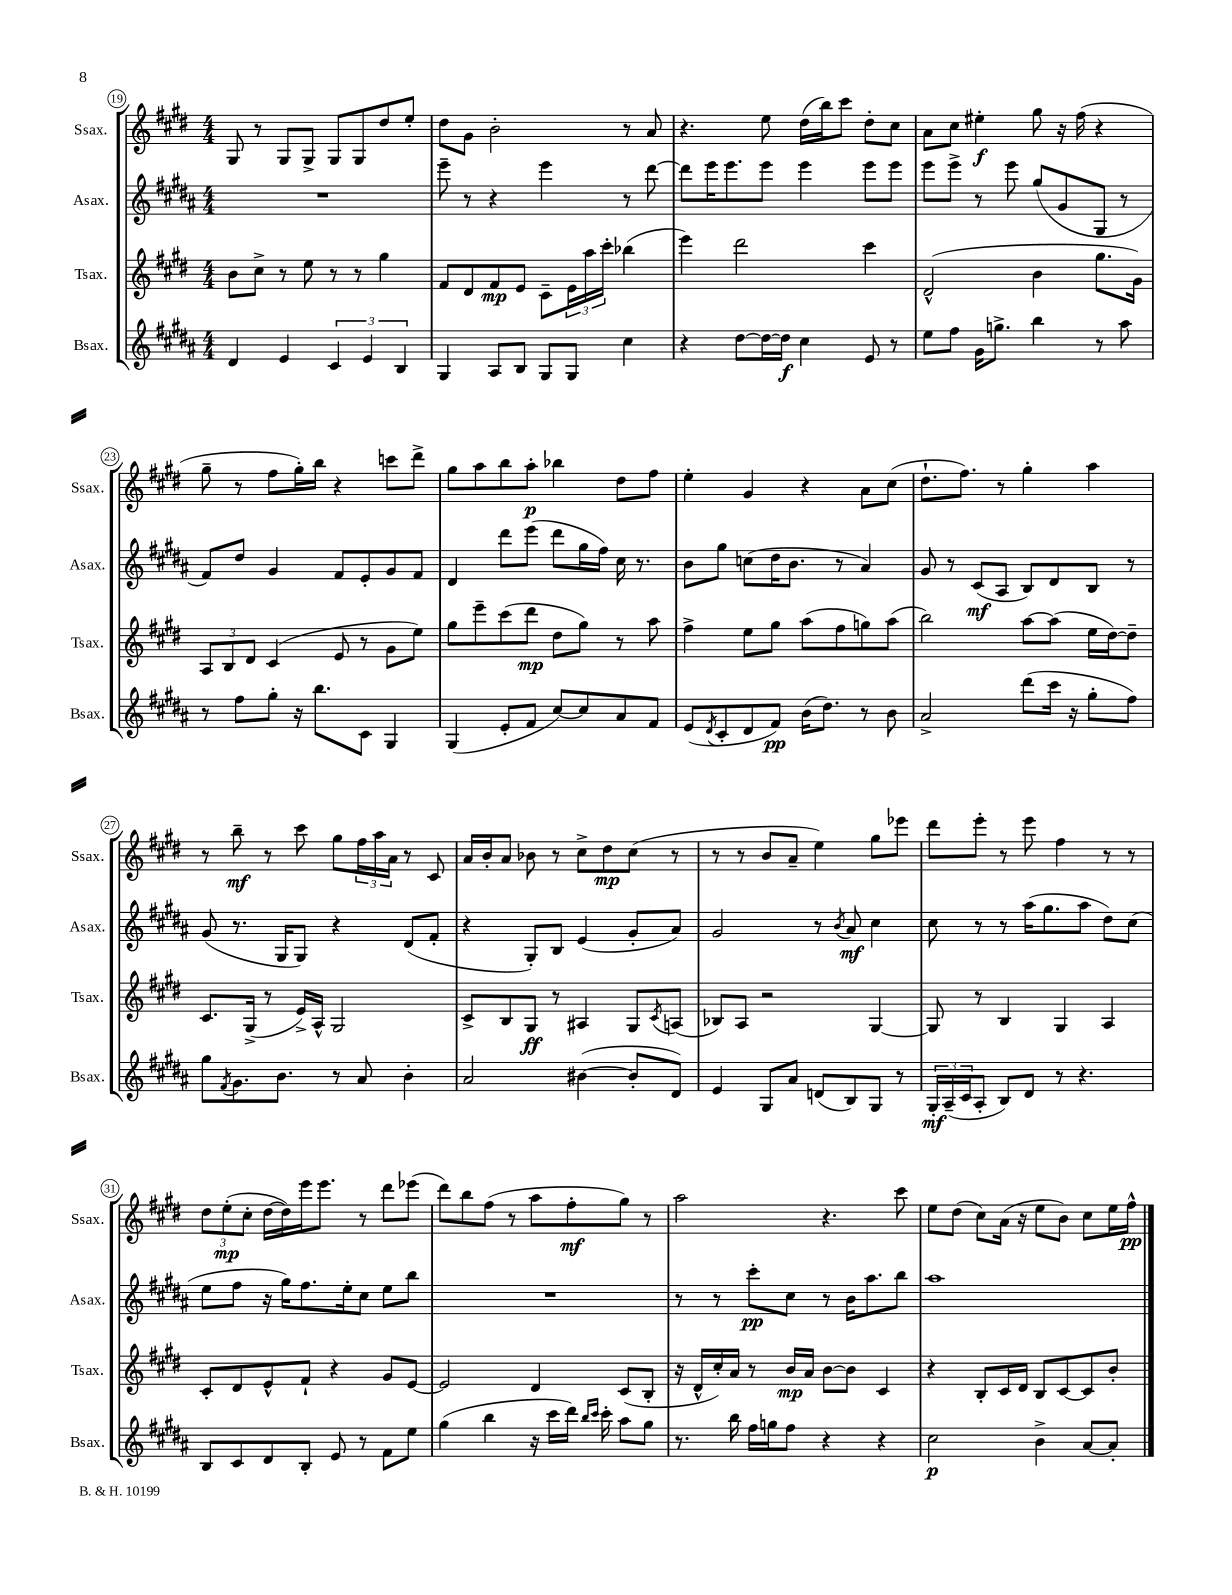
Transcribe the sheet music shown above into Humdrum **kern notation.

**kern	**dynam	**kern	**dynam	**kern	**dynam	**kern	**dynam
*part4	*part4	*part3	*part3	*part2	*part2	*part1	*part1
*staff4	*staff4	*staff3	*staff3	*staff2	*staff2	*staff1	*staff1
*I"Bsax.	*	*I"Tsax.	*	*I"Asax.	*	*I"Ssax.	*
*I'Bsax.	*	*I'Tsax.	*	*I'Asax.	*	*I'Ssax.	*
*clefG2	*	*clefG2	*	*clefG2	*	*clefG2	*
*k[f#c#g#d#a#]	*	*k[f#c#g#d#]	*	*k[f#c#g#d#a#]	*	*k[f#c#g#d#]	*
*M4/4	*	*M4/4	*	*M4/4	*	*M4/4	*
=19	=19	=19	=19	=19	=19	=19	=19
4d#/	.	8b\L	.	1r	.	8G#/	.
.	.	8cc#^\J	.	.	.	8r	.
4e/	.	8r	.	.	.	8G#/L	.
.	.	8ee\	.	.	.	8G#^/J	.
6c#/	.	8r	.	.	.	8G#/L	.
.	.	8r	.	.	.	8G#/	.
6e/	.	.	.	.	.	.	.
.	.	4gg#\	.	.	.	8dd#/	.
6B/	.	.	.	.	.	.	.
.	.	.	.	.	.	8ee'/J	.
=20	=20	=20	=20	=20	=20	=20	=20
4G#/	.	8f#/L	.	8eee~\	.	8dd#\L	.
.	.	8d#/	.	8r	.	8g#\J	.
8A#/L	.	8f#/	mp	4r	.	2b'\	.
8B/J	.	8e/J	.	.	.	.	.
8G#/L	.	8c#~\L	.	4eee\	.	.	.
8G#/J	.	24e\L	.	.	.	.	.
.	.	24aa\	.	.	.	.	.
.	.	24ccc#'\JJ	.	.	.	.	.
4cc#\	.	(4bb-X\	.	8r	.	8r	.
.	.	.	.	[8ddd#\	.	8a/	.
=21	=21	=21	=21	=21	=21	=21	=21
4r	.	4eee\)	.	8ddd#\L]	.	4.r	.
.	.	.	.	16eee\K	.	.	.
.	.	.	.	8.eee\	.	.	.
[8dd#\L	.	2ddd#\	.	.	.	.	.
16dd#\L_	.	.	.	8eee\J	.	8ee\	.
16dd#\JJ]	f	.	.	.	.	.	.
4cc#\	.	.	.	4eee\	.	(16dd#\LL	.
.	.	.	.	.	.	16bb\J)	.
.	.	.	.	.	.	8ccc#\J	.
8e/	.	4ccc#\	.	8eee\L	.	8dd#'\L	.
8r	.	.	.	8eee\J	.	8cc#\J	.
=22	=22	=22	=22	=22	=22	=22	=22
8ee\L	.	(2d#^^/	.	8eee\L	.	8a\L	.
8ff#\J	.	.	.	8eee^\J	.	8cc#\J	.
16g#\KL	.	.	.	8r	.	4ee#X'\	f
8.ggn^\J	.	.	.	.	.	.	.
.	.	.	.	8eee\	.	.	.
4bb\	.	4b\	.	(8gg#/L	.	8gg#\	.
.	.	.	.	8g#/	.	16r	.
.	.	.	.	.	.	(16ff#\	.
8r	.	8.gg#\L	.	8G#/J	.	4r	.
8aa#\	.	.	.	8r	.	.	.
.	.	16g#\Jk)	.	.	.	.	.
!!LO:LB:g=z
=23	=23	=23	=23	=23	=23	=23	=23
8r	.	12A/L	.	8f#/L)	.	8gg#~\	.
.	.	12B/	.	.	.	.	.
8ff#\L	.	.	.	8dd#/J	.	8r	.
.	.	12d#/J	.	.	.	.	.
8gg#'\J	.	(4c#/	.	4g#/	.	8ff#\L	.
16r	.	.	.	.	.	16gg#'\L)	.
8.bb\L	.	.	.	.	.	16bb\JJ	.
.	.	8e/	.	8f#/L	.	4r	.
8c#\J	.	8r	.	8e'/	.	.	.
4G#/	.	8g#\L	.	8g#/	.	8cccn\L	.
.	.	8ee\J)	.	8f#/J	.	8ddd#^\J	.
=24	=24	=24	=24	=24	=24	=24	=24
(4G#/	.	8gg#\L	.	4d#/	.	8gg#\L	.
.	.	8eee~\	.	.	.	8aa\	.
8e'/L	.	(8ccc#\	.	8ddd#\L	.	8bb\	.
8f#/J	.	8ddd#\J	mp	(8eee\J	.	8aa'\J	p
[8cc#/L)	.	8dd#\L	.	8ddd#\L	.	4bb-X\	.
8cc#/]	.	8gg#\J)	.	16gg#\L	.	.	.
.	.	.	.	16ff#\JJ)	.	.	.
8a#/	.	8r	.	16cc#\	.	8dd#\L	.
.	.	.	.	8.r	.	.	.
8f#/J	.	8aa\	.	.	.	8ff#\J	.
=25	=25	=25	=25	=25	=25	=25	=25
(8e/L	.	4ff#^\	.	8b\L	.	4ee'\	.
8qd#/	.	.	.	.	.	.	.
8c#'/	.	.	.	8gg#\J	.	.	.
8d#/	.	8ee\L	.	(8ccn\L	.	4g#/	.
8f#/J)	pp	8gg#\J	.	16dd#\K	.	.	.
.	.	.	.	8.b\J	.	.	.
(16b\KL	.	(8aa\L	.	.	.	4r	.
8.dd#\J)	.	.	.	.	.	.	.
.	.	8ff#\	.	8r	.	.	.
8r	.	8ggn\)	.	4a#/)	.	8a\L	.
8b\	.	(8aa\J	.	.	.	(8cc#\J	.
=26	=26	=26	=26	=26	=26	=26	=26
2a#^/	.	2bb\)	.	8g#/	.	8.dd#`\L	.
.	.	.	.	8r	.	.	.
.	.	.	.	.	.	8.ff#\J)	.
.	.	.	.	(8c#/L	mf	.	.
.	.	.	.	8A#/J	.	8r	.
(8ddd#\L	.	[8aa\L	.	8B/L)	.	4gg#'\	.
16ccc#\Jk	.	(8aa\J]	.	8d#/	.	.	.
16r	.	.	.	.	.	.	.
8gg#'\L	.	16ee\LL	.	8B/J	.	4aa\	.
.	.	[16dd#\J)	.	.	.	.	.
8ff#\J)	.	8dd#~\J]	.	8r	.	.	.
!!LO:LB:g=z
=27	=27	=27	=27	=27	=27	=27	=27
8gg#\L	.	8.c#/L	.	(8g#/	.	8r	.
8qf#/	.	.	.	.	.	.	.
8.g#\	.	.	.	8.r	.	8bb~\	mf
.	.	(16G#^/Jk	.	.	.	.	.
.	.	8r	.	.	.	8r	.
8.b\J	.	.	.	16G#/KL	.	.	.
.	.	16e^/LL)	.	8G#/J)	.	8ccc#\	.
.	.	16A^^/JJ	.	.	.	.	.
8r	.	2G#/	.	4r	.	8gg#\L	.
8a#/	.	.	.	.	.	24ff#\L	.
.	.	.	.	.	.	24aa\	.
.	.	.	.	.	.	24a\JJ	.
4b'\	.	.	.	(8d#/L	.	8r	.
.	.	.	.	8f#'/J	.	8c#/	.
=28	=28	=28	=28	=28	=28	=28	=28
2a#/	.	8c#^/L	.	4r	.	16a/LL	.
.	.	.	.	.	.	16b'/J	.
.	.	8B/	.	.	.	8a/J	.
.	.	8G#/J	ff	8G#'/L)	.	8b-X\	.
.	.	8r	.	8B/J	.	8r	.
([4b#X\	.	4A#X/	.	(4e/	.	8cc#^\L	.
.	.	.	.	.	.	8dd#\	mp
8b#'/L]	.	8G#/L	.	8g#'/L	.	(8cc#\J	.
.	.	8qc#/	.	.	.	.	.
8d#/J)	.	(8An/J	.	8a#/J)	.	8r	.
=29	=29	=29	=29	=29	=29	=29	=29
4e/	.	8B-X/L)	.	2g#/	.	8r	.
.	.	8A/J	.	.	.	8r	.
8G#/L	.	2r	.	.	.	8b/L	.
8a#/J	.	.	.	.	.	8a~/J	.
(8dn/L	.	.	.	8r	.	4ee\)	.
.	.	.	.	8qb/	.	.	.
8B/)	.	.	.	8a#/	mf	.	.
8G#/J	.	[4G#/	.	4cc#\	.	8gg#\L	.
8r	.	.	.	.	.	8eee-X\J	.
=30	=30	=30	=30	=30	=30	=30	=30
24G#'/LL	mf	8G#/]	.	8cc#\	.	8ddd#\L	.
(24A#~/	.	.	.	.	.	.	.
24c#/J	.	.	.	.	.	.	.
8A#'/J	.	8r	.	8r	.	8eee'\J	.
8B/L)	.	4B/	.	8r	.	8r	.
8d#/J	.	.	.	(16aa#\KL	.	8eee\	.
.	.	.	.	8.gg#\	.	.	.
8r	.	4G#/	.	.	.	4ff#\	.
4.r	.	.	.	8aa#\J	.	.	.
.	.	4A/	.	8dd#\L)	.	8r	.
.	.	.	.	(8cc#\J	.	8r	.
!!LO:LB:g=z
=31	=31	=31	=31	=31	=31	=31	=31
8B/L	.	8c#'/L	.	8ee\L	.	12dd#\L	.
.	.	.	.	.	.	(12ee'\	mp
8c#/	.	8d#/	.	8ff#\J	.	.	.
.	.	.	.	.	.	12cc#'\J	.
8d#/	.	8e^^/	.	16r	.	[16dd#\LL	.
.	.	.	.	16gg#\KL)	.	16dd#\])	.
8B'/J	.	8f#`/J	.	8.ff#\	.	16eee\J	.
.	.	.	.	.	.	8.eee\J	.
8e/	.	4r	.	.	.	.	.
.	.	.	.	16ee'\k	.	.	.
8r	.	.	.	8cc#\J	.	8r	.
8f#\L	.	8g#/L	.	8ee\L	.	8ddd#\L	.
8ee\J	.	[8e/J	.	8bb\J	.	(8eee-X\J	.
=32	=32	=32	=32	=32	=32	=32	=32
(4gg#\	.	2e/]	.	1r	.	8ddd#\L)	.
.	.	.	.	.	.	8bb\	.
4bb\	.	.	.	.	.	(8ff#\J	.
.	.	.	.	.	.	8r	.
16r	.	4d#/	.	.	.	8aa\L	.
16ccc#\LL	.	.	.	.	.	.	.
16ddd#\JJ)	.	.	.	.	.	8ff#'\	mf
16qqbb/LL	.	.	.	.	.	.	.
16qqccc#/JJ	.	.	.	.	.	.	.
16ccc#'\	.	.	.	.	.	.	.
8aa#\L	.	(8c#/L	.	.	.	8gg#\J)	.
8gg#\J	.	8B'/J	.	.	.	8r	.
=33	=33	=33	=33	=33	=33	=33	=33
8.r	.	16r	.	8r	.	2aa\	.
.	.	16d#^^/LL	.	.	.	.	.
.	.	16cc#'/)	.	8r	.	.	.
16bb\	.	16a/JJ	.	.	.	.	.
16ff#\LL	.	8r	.	8ccc#'\L	pp	.	.
16ggn\J	.	.	.	.	.	.	.
8ff#\J	.	16b/LL	mp	8cc#\J	.	.	.
.	.	16a/JJ	.	.	.	.	.
4r	.	[8b\L	.	8r	.	4.r	.
.	.	8b\J]	.	16b\KL	.	.	.
.	.	.	.	8.aa#\	.	.	.
4r	.	4c#/	.	.	.	.	.
.	.	.	.	8bb\J	.	8ccc#\	.
=34	=34	=34	=34	=34	=34	=34	=34
2cc#\	p	4r	.	1aa#	.	8ee\L	.
.	.	.	.	.	.	(8dd#\J	.
.	.	8B'/L	.	.	.	8cc#\L)	.
.	.	16c#/L	.	.	.	(16a\Jk	.
.	.	16d#/JJ	.	.	.	16r	.
4b^\	.	8B/L	.	.	.	8ee\L	.
.	.	[8c#/	.	.	.	8b\J)	.
[8a#/L	.	8c#/]	.	.	.	8cc#\L	.
8a#'/J]	.	8b'/J	.	.	.	16ee\L	.
.	.	.	.	.	.	16ff#^^\JJ	pp
==	==	==	==	==	==	==	==
*-	*-	*-	*-	*-	*-	*-	*-
